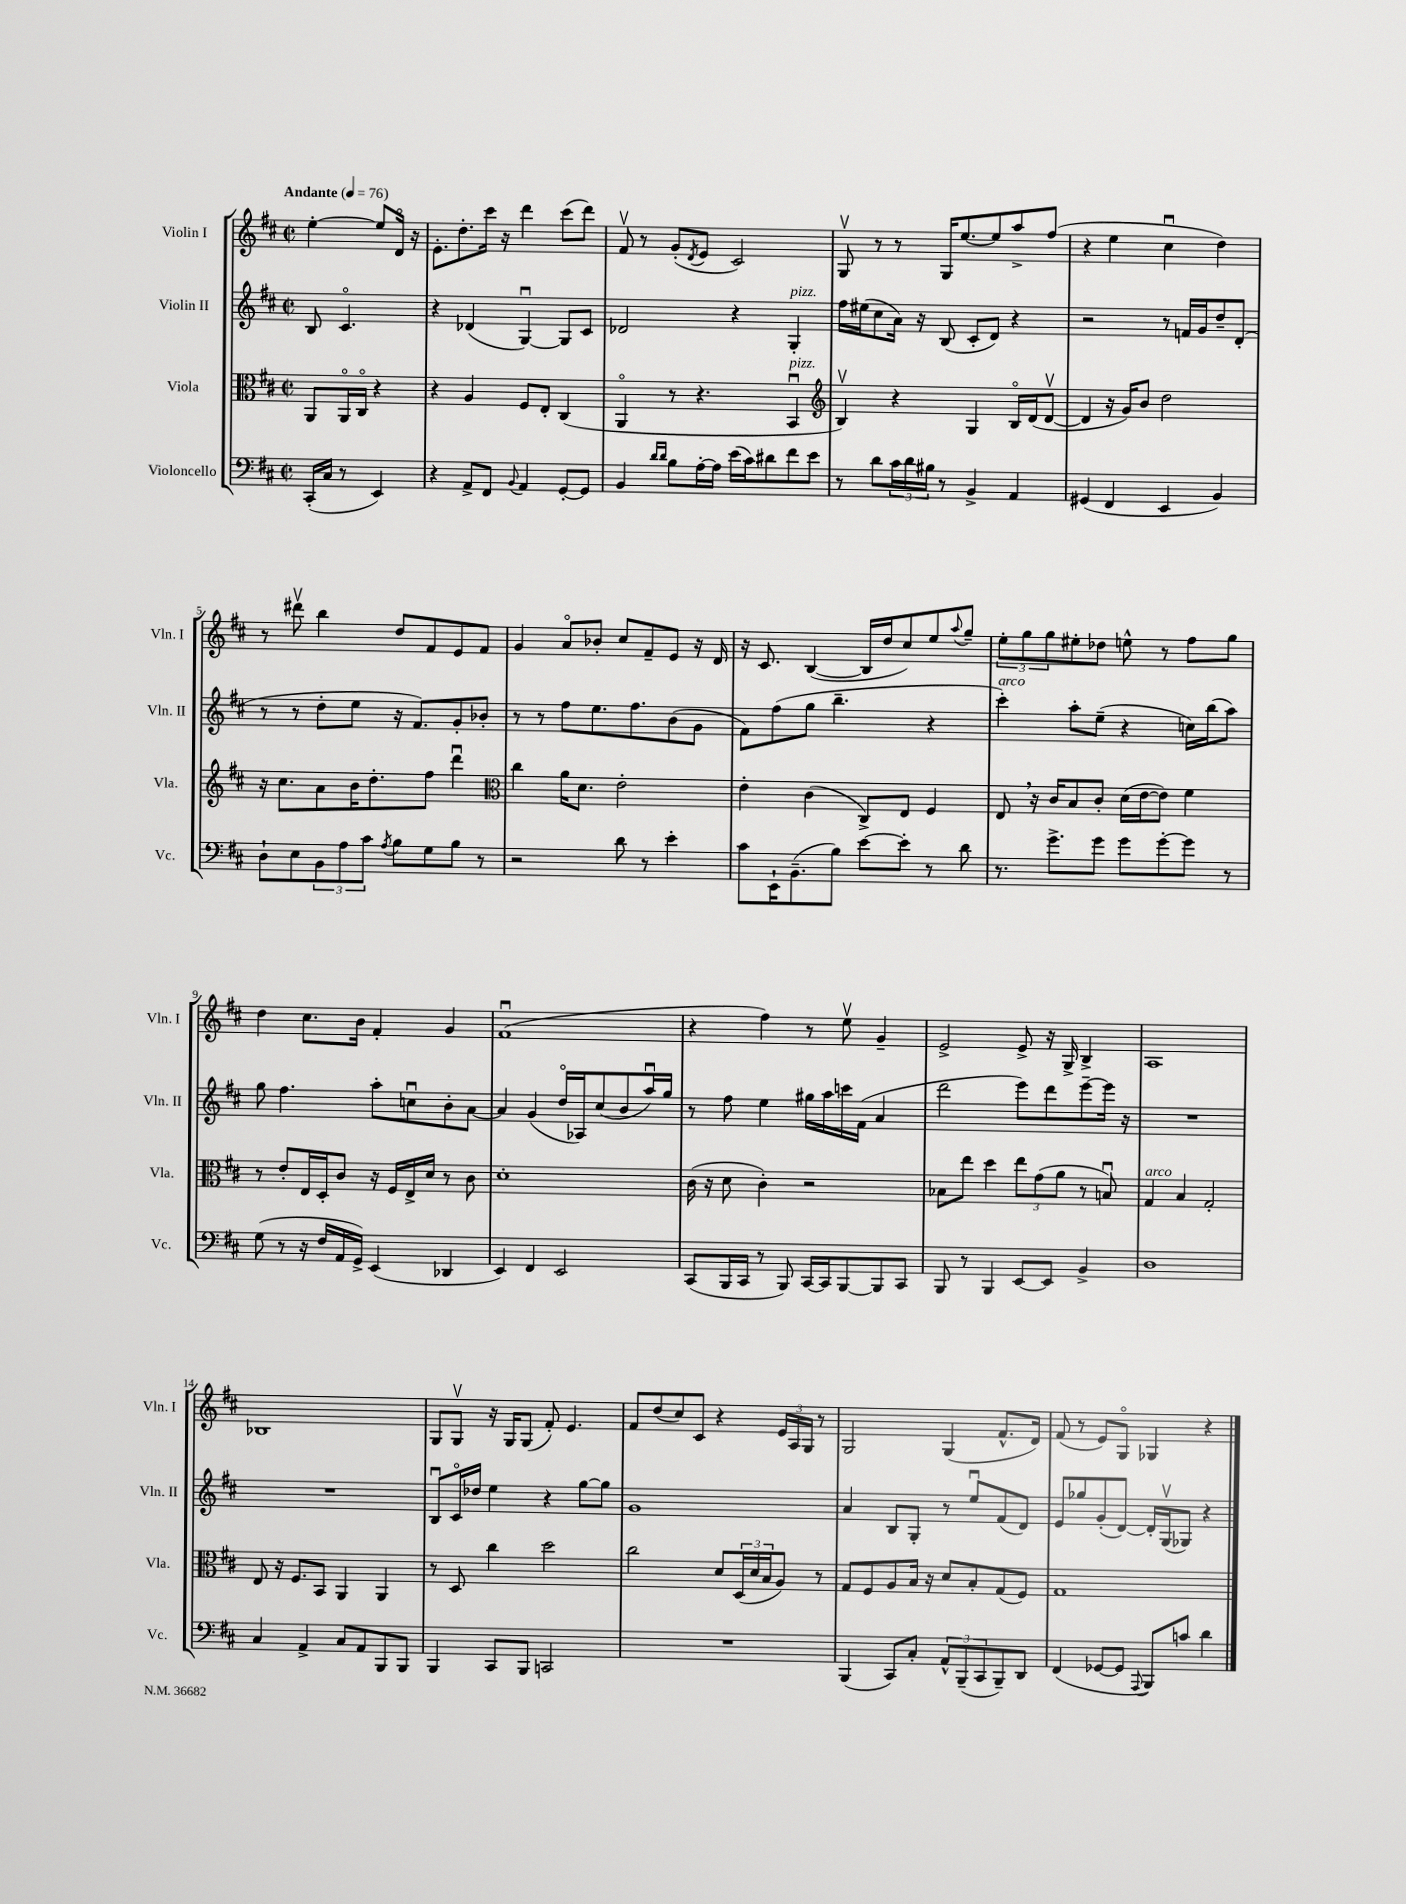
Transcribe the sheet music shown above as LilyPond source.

<<
\new StaffGroup <<
\new Staff = "s0" \with { instrumentName = "Violin I" shortInstrumentName = "Vln. I" } {
    \clef treble \key d \major \defaultTimeSignature \time 2/2 \partial 2 \tempo "Andante" 4 = 76
    e''4~-. e''8 d'16\flageolet r16 |
    e'8.-. d''8.-. cis'''16 r16 d'''4 cis'''8( d'''8) |
    fis'8\upbow r8 g'8-.( \acciaccatura { d'8 } e'8 cis'2) |
    g8\upbow r8 r8 g16 e''8.~ e''8 a''8-> fis''8( |
    r4 e''4 cis''4\downbow d''4) |
    r8 dis'''8\upbow b''4 d''8 fis'8 e'8 fis'8 |
    g'4 a'8\flageolet bes'8-. cis''8 fis'8-- e'8 r16 d'16 |
    r16 cis'8. b4~( b16 d''16 cis''8) e''8 \appoggiatura { a''8 } g''8-- |
    \tuplet 3/2 { e''8-. g''8 g''8 } eis''8-. des''8 e''8-^ r8 fis''8 g''8 |
    d''4 cis''8. b'16 fis'4-. g'4 |
    fis'1\downbow( |
    r4 fis''4) r8 e''8\upbow g'4-- |
    e'2-> e'8-> r16 g16-> b4-> |
    a1 |
    bes1 |
    g8 g8\upbow r16 g16 g8( fis'8-.) e'4. |
    fis'8 d''8( cis''8) cis'8 r4 \tuplet 3/2 { e'16 a16 g16 } r8 |
    g2 g4( fis'8.-^ d'16) |
    fis'8( r8 e'8) g8\flageolet ges4 r4 \bar "|." |
}
\new Staff = "s1" \with { instrumentName = "Violin II" shortInstrumentName = "Vln. II" } {
    \clef treble \key d \major \defaultTimeSignature \time 2/2 \partial 2
    b8 cis'4.\flageolet |
    r4 des'4( g4~\downbow) g8 cis'8 |
    des'2 r4 g4-.^\markup { \italic "pizz." } |
    fis''16 eis''16( cis''8 a'16) r16 b8( cis'8-. d'8) r4 |
    r2 r8 f'16 g'16 d''8-- d'8-.( |
    r8 r8 d''8-. e''8 r16 fis'8.) g'8-. bes'8-. |
    r8 r8 fis''8 e''8. fis''8. b'8( g'8 |
    fis'8) fis''8( g''8 b''4.-- r4 |
    cis'''4-.^\markup { \italic "arco" }) a''8-. e''8--( r4 c''16) b''16( a''8) |
    g''8 fis''4. a''8-. c''8\downbow b'8-. a'8~ |
    a'4 g'4( d''16\flageolet aes16) cis''8( b'8 a''16\downbow) g''16 |
    r8 fis''8 e''4 gis''16 a''16 c'''16 fis'16( a'4 |
    d'''2 e'''8) d'''8 e'''8~-- e'''16 r16 |
    R1 |
    R1 |
    b8\downbow cis'16\flageolet des''16 e''4 r4 g''8~ g''8 |
    g'1 |
    a'4 b8 g8-. r8 e''8\downbow fis'8( d'8) |
    e'8 ges''8 g'8-.( d'8~) d'16-. g16\upbow( ges8) r4 \bar "|." |
}
\new Staff = "s2" \with { instrumentName = "Viola" shortInstrumentName = "Vla." } {
    \clef alto \key d \major \defaultTimeSignature \time 2/2 \partial 2
    a,8 a,16\flageolet cis16\flageolet r4 |
    r4 a4 fis8 e8-. cis4( |
    a,4\flageolet r8 r4. b,4\downbow^\markup { \italic "pizz." } |
    \clef treble b4\upbow) r4 g4 b16\flageolet d'16( d'8~\upbow |
    d'4 r16 g'16) b'8 d''2 |
    r16 cis''8. a'8 b'16 d''8.-. fis''8 d'''4\downbow |
    \clef alto cis''4 a'16 d'8. e'2-. |
    e'4-. cis'4( cis8->) e8 fis4 |
    e8 \breathe r16 cis'16 b8 cis'8-. d'16( e'16~ e'8) fis'4 |
    r8 e'8-. e16 d16-. cis'8 r16 fis16 e16-> d'16 r8 cis'8 |
    d'1-. |
    cis'16( r16 d'8 cis'4-.) r2 |
    bes8 e''8 d''4 \tuplet 3/2 { e''8 g'8( a'8 } r8 b8\downbow) |
    g4^\markup { \italic "arco" } b4 g2-. |
    e8 r16 fis8. b,8 a,4 a,4 |
    r8 d8 cis''4 d''2 |
    cis''2 d'8 \tuplet 3/2 { d16( d'16 b16 } a8) r8 |
    g8 fis8 a8 b16 r16 d'8 b8-. g8( fis8) |
    g1 \bar "|." |
}
\new Staff = "s3" \with { instrumentName = "Violoncello" shortInstrumentName = "Vc." } {
    \clef bass \key d \major \defaultTimeSignature \time 2/2 \partial 2
    cis,16-.( cis16 r8 e,4) |
    r4 a,8-> fis,8 \appoggiatura { b,8 } a,4 g,8~-. g,8 |
    b,4 \grace { d'16 d'16 } b8 a16~-. a16 e'16( cis'16) dis'8 fis'8 e'8 |
    r8 d'8 \tuplet 3/2 { cis'16 d'16 bis16 } r8 b,4-> a,4 |
    gis,4( fis,4 e,4 b,4) |
    d8-! e8 \tuplet 3/2 { b,8 a8 cis'8 } \acciaccatura { a8 } b8 g8 b8 r8 |
    r2 d'8 r8 e'4-. |
    cis'8 e,16-! b,8.--( b8) e'8~ e'8-. r8 d'8 |
    r8. g'8.-> g'8 g'8 g'8~-. g'8 r8 |
    g8( r8 r16 fis16 a,16 g,16->) e,4( des,4 |
    e,4) fis,4 e,2 |
    cis,8( b,,16 cis,16 r8 b,,8) cis,16~ cis,16 b,,8~ b,,8 cis,8 |
    b,,8 r8 b,,4 e,8~ e,8 b,4-> |
    d1 |
    cis4 a,4-> cis8 a,8 b,,8 b,,8 |
    b,,4 cis,8 b,,8 c,2 |
    R1 |
    b,,4( cis,8) cis8-. \tuplet 3/2 { a,8-^ b,,8--( cis,8 } b,,8--) d,8 |
    fis,4( ges,8~ ges,8 \appoggiatura { a,,8 } b,,8) c'8 d'4 \bar "|." |
}
>>
>>
